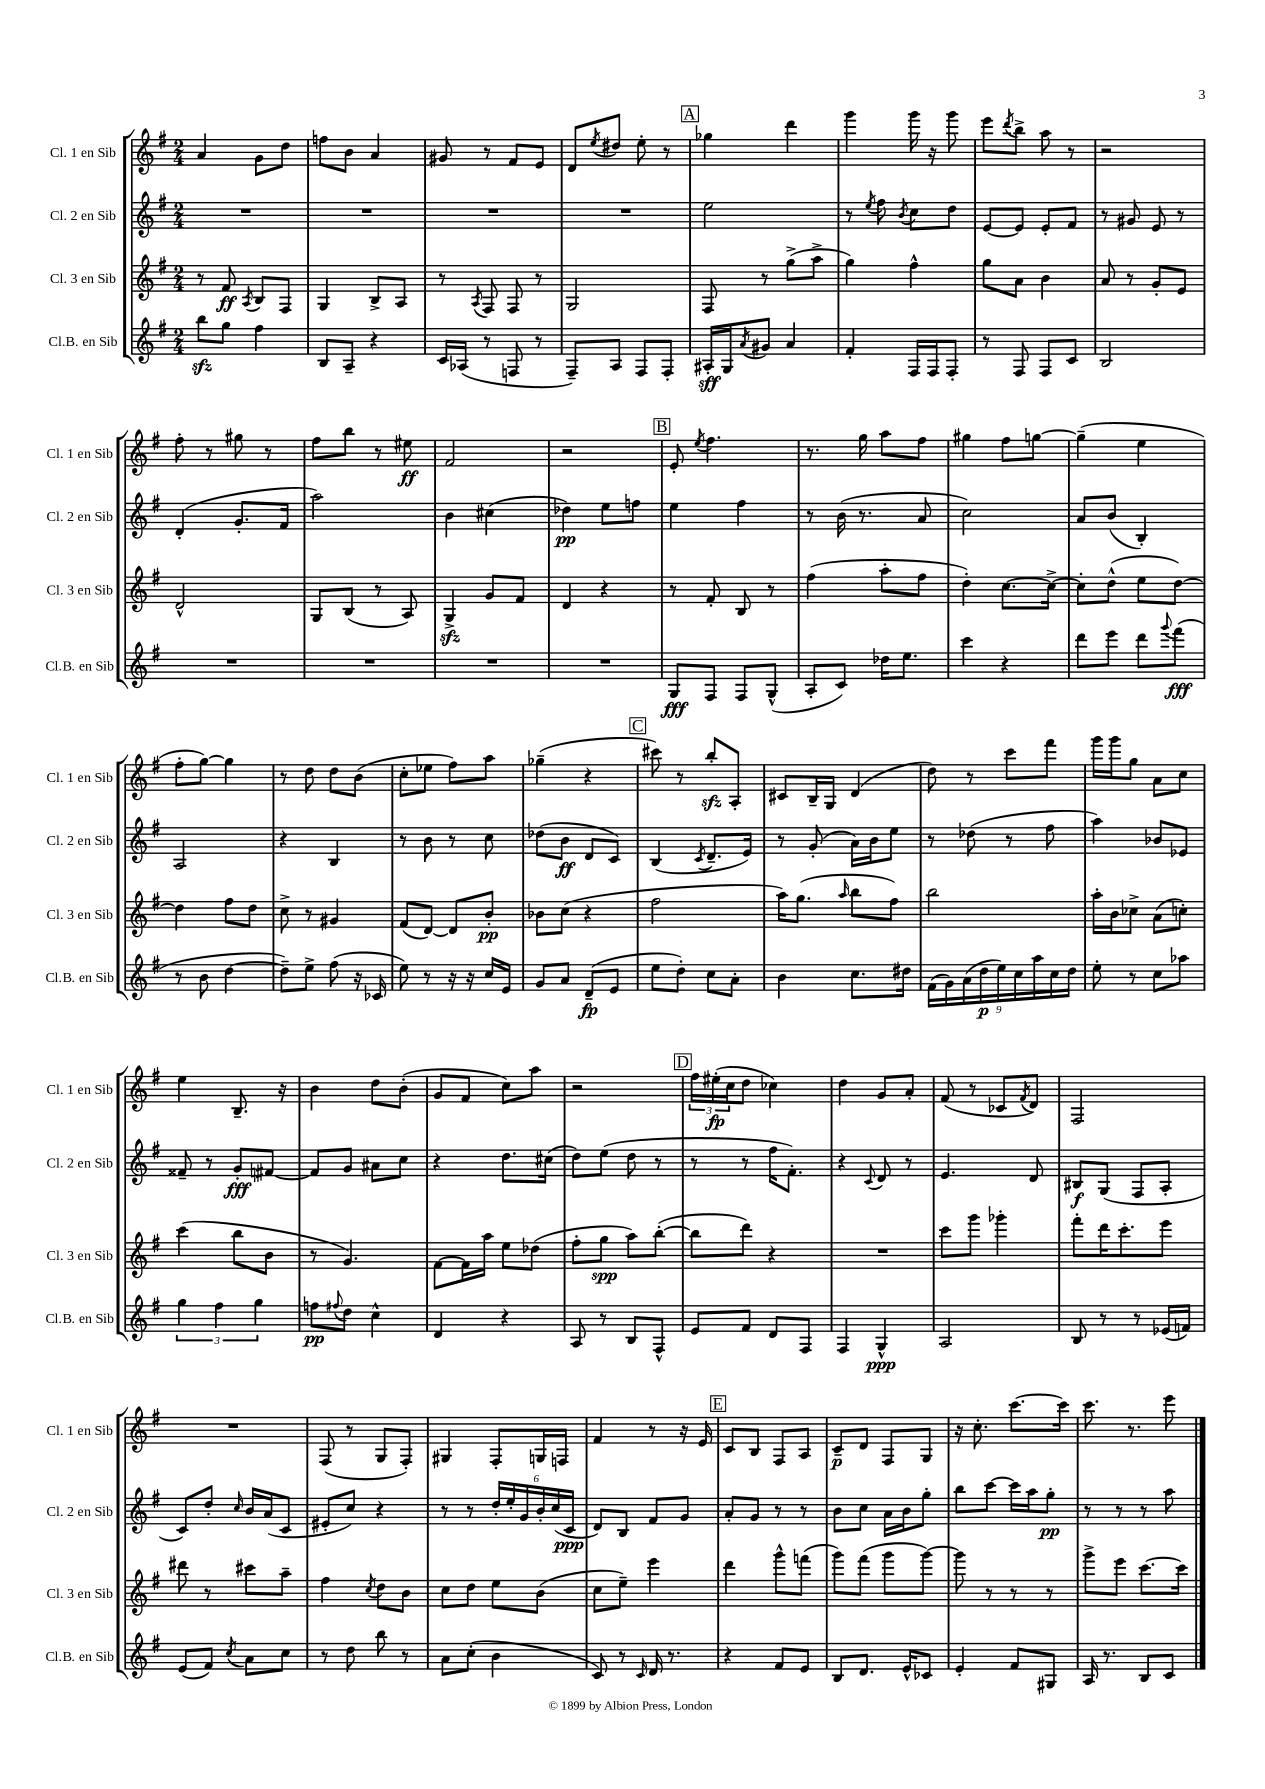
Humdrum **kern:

**kern	**dynam	**kern	**dynam	**kern	**dynam	**kern	**dynam
*part4	*part4	*part3	*part3	*part2	*part2	*part1	*part1
*staff4	*staff4	*staff3	*staff3	*staff2	*staff2	*staff1	*staff1
*I"Cl.B. en Sib	*	*I"Cl. 3 en Sib	*	*I"Cl. 2 en Sib	*	*I"Cl. 1 en Sib	*
*I'Cl.B. en Sib	*	*I'Cl. 3 en Sib	*	*I'Cl. 2 en Sib	*	*I'Cl. 1 en Sib	*
*clefG2	*	*clefG2	*	*clefG2	*	*clefG2	*
*k[f#]	*	*k[f#]	*	*k[f#]	*	*k[f#]	*
*M2/4	*	*M2/4	*	*M2/4	*	*M2/4	*
=1	=1	=1	=1	=1	=1	=1	=1
8bbzz\L	.	8r	.	2r	.	4a/	.
8gg\J	.	8f#/	ff	.	.	.	.
.	.	8qA/	.	.	.	.	.
4ff#\	.	8B/L	.	.	.	8g\L	.
.	.	8F#/J	.	.	.	8dd\J	.
=2	=2	=2	=2	=2	=2	=2	=2
8B/L	.	4G/	.	2r	.	8ffn\L	.
8A~/J	.	.	.	.	.	8b\J	.
4r	.	8B^/L	.	.	.	4a/	.
.	.	8A/J	.	.	.	.	.
=3	=3	=3	=3	=3	=3	=3	=3
16c/LL	.	8r	.	2r	.	8g#X/	.
(16A-X/JJ	.	.	.	.	.	.	.
.	.	8qA/	.	.	.	.	.
8r	.	8F#/	.	.	.	8r	.
8Fn/	.	8F#/	.	.	.	8f#/L	.
8r	.	8r	.	.	.	8e/J	.
=4	=4	=4	=4	=4	=4	=4	=4
8F#~/L)	.	2G/	.	2r	.	8d/L	.
.	.	.	.	.	.	8qee/	.
8A/J	.	.	.	.	.	8dd#X/J	.
8F#/L	.	.	.	.	.	8ee'\	.
8F#'/J	.	.	.	.	.	8r	.
!!LO:REH:place=s1:t=A
=5	=5	=5	=5	=5	=5	=5	=5
16A#X'/LL	sff	8F#/	.	2ee\	.	4gg-X\	.
16G/J	.	.	.	.	.	.	.
8qa/	.	.	.	.	.	.	.
8g#X/J	.	8r	.	.	.	.	.
4a/	.	(8gg^\L	.	.	.	4ddd\	.
.	.	8aa^\J	.	.	.	.	.
=6	=6	=6	=6	=6	=6	=6	=6
4f#'/	.	4gg\)	.	8r	.	4ggg\	.
.	.	.	.	8qee/	.	.	.
.	.	.	.	8ff#\	.	.	.
.	.	.	.	8qb/	.	.	.
16F#/LL	.	4ff#^^\	.	8cc\L	.	16ggg\	.
16F#/J	.	.	.	.	.	16r	.
8F#'/J	.	.	.	8dd\J	.	8ggg\	.
=7	=7	=7	=7	=7	=7	=7	=7
8r	.	8gg\L	.	[8e/L	.	8eee\L	.
.	.	.	.	.	.	8qddd/	.
8F#/	.	8a\J	.	8e/J]	.	8bb^\J	.
8F#/L	.	4b\	.	8e'/L	.	8aa\	.
8c/J	.	.	.	8f#/J	.	8r	.
=8	=8	=8	=8	=8	=8	=8	=8
2B/	.	8a/	.	8r	.	2r	.
.	.	8r	.	8g#X/	.	.	.
.	.	8g'/L	.	8e/	.	.	.
.	.	8e/J	.	8r	.	.	.
!!LO:LB:g=z
=9	=9	=9	=9	=9	=9	=9	=9
2r	.	2d^^/	.	(4d'/	.	8ff#'\	.
.	.	.	.	.	.	8r	.
.	.	.	.	8.g'/L	.	8gg#X\	.
.	.	.	.	.	.	8r	.
.	.	.	.	16f#/Jk	.	.	.
=10	=10	=10	=10	=10	=10	=10	=10
2r	.	8G/L	.	2aa\)	.	8ff#\L	.
.	.	(8B/J	.	.	.	8bb\J	.
.	.	8r	.	.	.	8r	.
.	.	8A/)	.	.	.	8ee#X\	ff
=11	=11	=11	=11	=11	=11	=11	=11
2r	.	4Gzz^/	.	4b\	.	2f#/	.
.	.	8g/L	.	(4cc#X\	.	.	.
.	.	8f#/J	.	.	.	.	.
=12	=12	=12	=12	=12	=12	=12	=12
2r	.	4d/	.	4dd-X\)	pp	2r	.
.	.	4r	.	8ee\L	.	.	.
.	.	.	.	8ffn\J	.	.	.
!!LO:REH:place=s1:t=B
=13	=13	=13	=13	=13	=13	=13	=13
8G/L	fff	8r	.	4ee\	.	8e'/	.
.	.	.	.	.	.	8qee/	.
8F#/J	.	8f#'/	.	.	.	4.ff#\	.
8F#/L	.	8B/	.	4ff#\	.	.	.
(8G^^/J	.	8r	.	.	.	.	.
=14	=14	=14	=14	=14	=14	=14	=14
8A'/L	.	(4ff#\	.	8r	.	8.r	.
8c/J)	.	.	.	(16b\	.	.	.
.	.	.	.	8.r	.	16gg\	.
16dd-X\KL	.	8aa'\L	.	.	.	8aa\L	.
8.ee\J	.	.	.	.	.	.	.
.	.	8ff#\J	.	8a/	.	8ff#\J	.
=15	=15	=15	=15	=15	=15	=15	=15
4ccc\	.	4dd'\)	.	2cc\)	.	4gg#X\	.
4r	.	[8.cc\L	.	.	.	8ff#\L	.
.	.	.	.	.	.	[8ggn\J	.
.	.	16cc^\Jk_	.	.	.	.	.
=16	=16	=16	=16	=16	=16	=16	=16
8ddd\L	.	8cc'\L]	.	8a/L	.	(4gg~\]	.
8eee\J	.	(8dd^^\J	.	(8b/J	.	.	.
8ddd\L	.	8ee\L	.	4B'/)	.	4ee\	.
8qqggg/	.	.	.	.	.	.	.
(8fff#\J	fff	[8dd\J)	.	.	.	.	.
!!LO:LB:g=z
=17	=17	=17	=17	=17	=17	=17	=17
8r	.	4dd\]	.	2A/	.	8ff#'\L	.
8b\	.	.	.	.	.	[8gg\J)	.
[4dd\	.	8ff#\L	.	.	.	4gg\]	.
.	.	8dd\J	.	.	.	.	.
=18	=18	=18	=18	=18	=18	=18	=18
8dd~\L])	.	8cc^\	.	4r	.	8r	.
8ee^\J	.	8r	.	.	.	8dd\	.
(8ff#\	.	4g#X/	.	4B/	.	8dd\L	.
16r	.	.	.	.	.	(8b\J	.
16c-X/	.	.	.	.	.	.	.
=19	=19	=19	=19	=19	=19	=19	=19
8ee\)	.	(8f#/L	.	8r	.	8cc'\L	.
8r	.	[8d/J)	.	8b\	.	8ee-X\J	.
16r	.	8d/L]	.	8r	.	8ff#\L)	.
16r	.	.	.	.	.	.	.
16cc/LL	.	8b'/J	pp	8cc\	.	8aa\J	.
16e/JJ	.	.	.	.	.	.	.
=20	=20	=20	=20	=20	=20	=20	=20
8g/L	.	8b-X\L	.	(8dd-X\L	.	(4gg-X~\	.
8a/J	.	(8cc\J	.	8b\J	ff	.	.
(8d~/L	fp	4r	.	8d/L	.	4r	.
8e/J	.	.	.	8c/J)	.	.	.
!!LO:REH:place=s1:t=C
=21	=21	=21	=21	=21	=21	=21	=21
8ee\L	.	2ff#\	.	(4B/	.	8ccc#X\)	.
8dd'\J)	.	.	.	.	.	8r	.
.	.	.	.	8qc/	.	.	.
8cc\L	.	.	.	8.d~/L	.	8bbzz'/L	.
8a'\J	.	.	.	.	.	8A'/J	.
.	.	.	.	16e/Jk)	.	.	.
=22	=22	=22	=22	=22	=22	=22	=22
4b\	.	16aa\KL)	.	8r	.	8c#X/L	.
.	.	(8.gg\J	.	.	.	.	.
.	.	.	.	(8g'/	.	16B~/L	.
.	.	.	.	.	.	16G/JJ	.
.	.	16qqaa/	.	.	.	.	.
8.cc\L	.	8bb\L	.	16a\LL)	.	(4d/	.
.	.	.	.	16b\J	.	.	.
.	.	8ff#\J)	.	8ee\J	.	.	.
16dd#X\Jk	.	.	.	.	.	.	.
=23	=23	=23	=23	=23	=23	=23	=23
(18f#\LL	.	2bb\	.	8r	.	8dd\)	.
18g\)	.	.	.	.	.	.	.
(18a\	.	.	.	.	.	.	.
.	.	.	.	(8dd-X\	.	8r	.
18dd\	p	.	.	.	.	.	.
18ee\)	.	.	.	.	.	.	.
.	.	.	.	8r	.	8ccc\L	.
18cc\	.	.	.	.	.	.	.
18aa\	.	.	.	.	.	.	.
.	.	.	.	8ff#\	.	8fff#\J	.
18cc\	.	.	.	.	.	.	.
18dd\JJ	.	.	.	.	.	.	.
=24	=24	=24	=24	=24	=24	=24	=24
8ee'\	.	16aa'\LL	.	4aa\)	.	16ggg\LL	.
.	.	16b\J	.	.	.	16ggg\J	.
8r	.	8cc-X^\J	.	.	.	8gg\J	.
8cc\L	.	(8a\L	.	8b-X/L	.	8a\L	.
8aa-X\J	.	8ccn'\J)	.	8e-X/J	.	8cc\J	.
!!LO:LB:g=z
=25	=25	=25	=25	=25	=25	=25	=25
6gg\	.	(4ccc\	.	8f##X~/	.	4ee\	.
.	.	.	.	8r	.	.	.
6ff#\	.	.	.	.	.	.	.
.	.	8bb\L	.	8g'/L	fff	8.B~/	.
6gg\	.	.	.	.	.	.	.
.	.	8b\J	.	[8f#X/J	.	.	.
.	.	.	.	.	.	16r	.
=26	=26	=26	=26	=26	=26	=26	=26
8ffn\L	pp	8r	.	8f#/L]	.	4b\	.
8qqff#X/	.	.	.	.	.	.	.
8dd\J	.	4.g/)	.	8g/J	.	.	.
4cc^^\	.	.	.	8a#X\L	.	8dd\L	.
.	.	.	.	8cc\J	.	(8b'\J	.
=27	=27	=27	=27	=27	=27	=27	=27
4d/	.	[8f#\L	.	4r	.	8g/L	.
.	.	16f#\L]	.	.	.	8f#/J	.
.	.	16aa\JJ	.	.	.	.	.
4r	.	8ee\L	.	8.dd\L	.	8cc\L)	.
.	.	(8dd-X\J	.	.	.	8aa\J	.
.	.	.	.	(16cc#X\Jk	.	.	.
=28	=28	=28	=28	=28	=28	=28	=28
8A/	.	8ff#'\L	.	8dd\L)	.	2r	.
8r	.	8gg\J	spp	(8ee\J	.	.	.
8B/L	.	8aa\L)	.	8dd\	.	.	.
8F#^^/J	.	([8bb'\J	.	8r	.	.	.
!!LO:REH:place=s1:t=D
=29	=29	=29	=29	=29	=29	=29	=29
8e/L	.	8bb\L]	.	8r	.	24ff#\LL	.
.	.	.	.	.	.	(24ee#X'\	fp
.	.	.	.	.	.	24cc\J	.
8f#/J	.	8ddd\J)	.	8r	.	8dd\J	.
8d/L	.	4r	.	16ff#\KL	.	4cc-X\)	.
.	.	.	.	8.f#'\J)	.	.	.
8F#/J	.	.	.	.	.	.	.
=30	=30	=30	=30	=30	=30	=30	=30
4F#/	.	2r	.	4r	.	4dd\	.
.	.	.	.	8qqc/	.	.	.
4G^^/	ppp	.	.	8d/	.	8g/L	.
.	.	.	.	8r	.	8a'/J	.
=31	=31	=31	=31	=31	=31	=31	=31
2A/	.	8ccc\L	.	4.e/	.	(8f#/	.
.	.	8ggg\J	.	.	.	8r	.
.	.	4ggg-X'\	.	.	.	8c-X/L	.
.	.	.	.	.	.	8qf#/	.
.	.	.	.	8d/	.	8d/J)	.
=32	=32	=32	=32	=32	=32	=32	=32
8B/	.	8fff#'\L	.	8B#X/L	f	2F#/	.
8r	.	16ddd\K	.	(8G/J	.	.	.
.	.	8.ccc'\	.	.	.	.	.
8r	.	.	.	8F#/L	.	.	.
(16e-X/LL	.	8eee\J	.	8A'/J	.	.	.
16fn/JJ)	.	.	.	.	.	.	.
!!LO:LB:g=z
=33	=33	=33	=33	=33	=33	=33	=33
(8e/L	.	8ddd#X\	.	8c/L)	.	2r	.
8f#/J)	.	8r	.	8dd'/J	.	.	.
8qcc/	.	.	.	16qqcc/	.	.	.
8a\L	.	8ccc#X\L	.	16b/LL	.	.	.
.	.	.	.	(16a/J	.	.	.
8cc\J	.	8aa~\J	.	8c/J	.	.	.
=34	=34	=34	=34	=34	=34	=34	=34
8r	.	4ff#\	.	8e#X'/L	.	(8F#/	.
8dd\	.	.	.	8cc/J)	.	8r	.
.	.	8qcc/	.	.	.	.	.
8bb\	.	8dd\L	.	4r	.	8G/L	.
8r	.	8b\J	.	.	.	8F#'/J)	.
=35	=35	=35	=35	=35	=35	=35	=35
8a\L	.	8cc\L	.	8r	.	4G#X/	.
(8cc'\J	.	8dd\J	.	8r	.	.	.
4b\	.	8ee\L	.	24dd'/LL	.	8F#'/L	.
.	.	.	.	24ee'/	.	.	.
.	.	.	.	24g/	.	.	.
.	.	(8b\J	.	24b'/	.	16Gn/L	.
.	.	.	.	(24cc/	.	.	.
.	.	.	.	.	.	16Fn/JJ	.
.	.	.	.	24c/JJ	ppp	.	.
=36	=36	=36	=36	=36	=36	=36	=36
8c/)	.	8cc\L	.	8d/L)	.	4f#/	.
8r	.	8ee~\J)	.	8B/J	.	.	.
16qqc/	.	.	.	.	.	.	.
16d/	.	4eee\	.	8f#/L	.	8r	.
8.r	.	.	.	.	.	.	.
.	.	.	.	8g/J	.	16r	.
.	.	.	.	.	.	16e/	.
!!LO:REH:place=s1:t=E
=37	=37	=37	=37	=37	=37	=37	=37
4r	.	4ddd\	.	8a'/L	.	8c/L	.
.	.	.	.	8g/J	.	8B/J	.
8f#/L	.	8ggg^^\L	.	8r	.	8F#/L	.
8e/J	.	(8fffn\J	.	8r	.	8A/J	.
=38	=38	=38	=38	=38	=38	=38	=38
8B/L	.	8ggg\L)	.	8b\L	.	8c~/L	p
8.d/J	.	(8fff#\J	.	8cc\J	.	8d/J	.
.	.	8ggg\L	.	16a\LL	.	8F#/L	.
16e^^/KL	.	.	.	16b\J	.	.	.
8c-X/J	.	[8ggg\J)	.	8gg'\J	.	8G/J	.
=39	=39	=39	=39	=39	=39	=39	=39
4e'/	.	8ggg\]	.	8bb\L	.	16r	.
.	.	.	.	.	.	8.cc'\	.
.	.	8r	.	[8ccc\J	.	.	.
8f#/L	.	8r	.	16ccc\LL]	.	[8.ccc\L	.
.	.	.	.	16aa\J	.	.	.
8G#X/J	.	8r	.	8gg'\J	pp	.	.
.	.	.	.	.	.	16ccc\Jk]	.
=40	=40	=40	=40	=40	=40	=40	=40
16A/	.	8ggg^\L	.	8r	.	8.ccc\	.
8.r	.	.	.	.	.	.	.
.	.	8eee\J	.	8r	.	.	.
.	.	.	.	.	.	8.r	.
8B/L	.	[8.ccc\L	.	8r	.	.	.
8c/J	.	.	.	8aa\	.	8eee\	.
.	.	16ccc\Jk]	.	.	.	.	.
==	==	==	==	==	==	==	==
*-	*-	*-	*-	*-	*-	*-	*-
